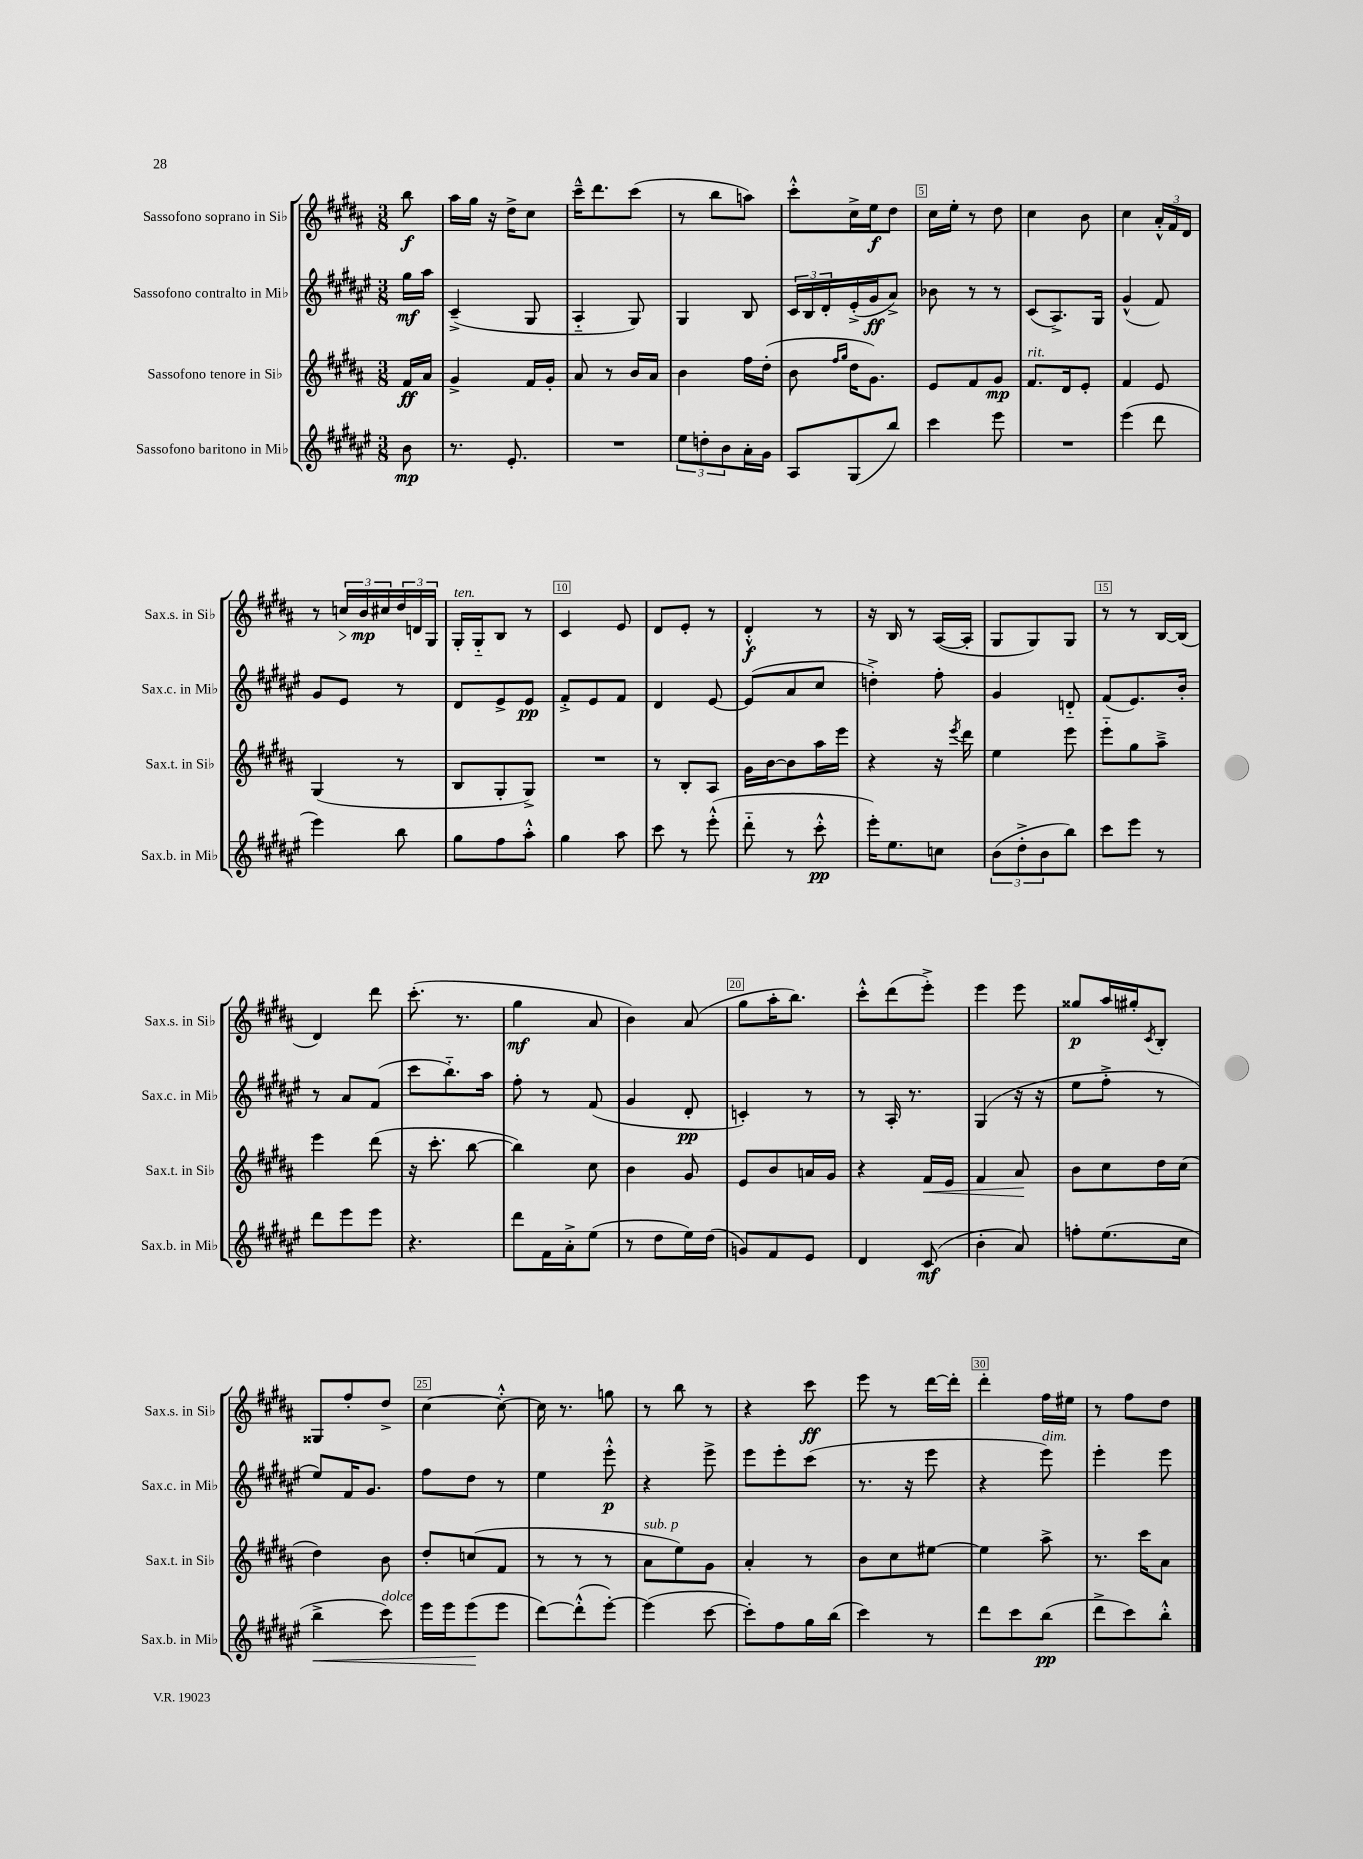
<<
\new StaffGroup <<
\new Staff = "s0" \with { instrumentName = "Sassofono soprano in Sib" shortInstrumentName = "Sax.s. in Sib" } {
    \clef treble \key b \major \numericTimeSignature \time 3/8 \partial 8
    b''8\f |
    ais''16 gis''16 r16 dis''16-> cis''8 |
    cis'''16---^ dis'''8. cis'''8( |
    r8 b''8 a''8) |
    cis'''8-.-^ cis''16-> e''16\f dis''8 |
    cis''16 e''16-. r8 dis''8 |
    cis''4 b'8 |
    cis''4 \tuplet 3/2 { ais'16-.-^ fis'16 dis'16 } |
    r8 \tuplet 3/2 { c''16\> b'16\mp\! cis''16 } \tuplet 3/2 { dis''16 d'16 gis16 } |
    gis16-.^\markup { \italic "ten." } gis16-_ b8 r8 |
    cis'4 e'8 |
    dis'8 e'8-. r8 |
    dis'4-.-^\f r8 |
    r16 b16 r8 ais16~( ais16-. |
    gis8 gis8) gis8 |
    r8 r8 b16~ b16( |
    dis'4) dis'''8 |
    cis'''8.-.( r8. |
    gis''4\mf ais'8 |
    b'4) ais'8( |
    gis''8 ais''16-. b''8.) |
    cis'''8-.-^ dis'''8( e'''8-.->) |
    e'''4 e'''8 |
    gisis''8\p ais''16 gis''16-. \acciaccatura { cis'8 } b8-. |
    gisis8 fis''8-. dis''8-> |
    cis''4~ cis''8~-.-^ |
    cis''16 r8. g''8 |
    r8 b''8 r8 |
    r4 cis'''8\ff |
    e'''8 r8 dis'''16~ dis'''16-. |
    dis'''4-. fis''16 eis''16 |
    r8 fis''8 dis''8 \bar "|." |
}
\new Staff = "s1" \with { instrumentName = "Sassofono contralto in Mib" shortInstrumentName = "Sax.c. in Mib" } {
    \clef treble \key fis \major \numericTimeSignature \time 3/8 \partial 8
    gis''16\mf ais''16 |
    cis'4--->( gis8 |
    ais4-_ gis8) |
    gis4 b8 |
    \tuplet 3/2 { cis'16 b16 dis'16-. } eis'16-.->( gis'16\ff ais'8->) |
    bes'8 r8 r8 |
    cis'8( ais8.->) gis16 |
    gis'4-^( fis'8) |
    gis'8 eis'8 r8 |
    dis'8 eis'8-> eis'8\pp |
    fis'8-.-> eis'8 fis'8 |
    dis'4 eis'8~ |
    eis'8( ais'8 cis''8 |
    d''4-.->) fis''8-. |
    gis'4 d'8-_ |
    fis'8( eis'8.) b'16-. |
    r8 ais'8 fis'8( |
    cis'''8 b''8.-_) ais''16 |
    fis''8-. r8 fis'8( |
    gis'4 dis'8-.\pp |
    c'4-.) r8 |
    r8 ais16-. r8. |
    gis4( r16 r16 |
    eis''8 fis''8-.-> r8 |
    eis''8) fis'16 gis'8. |
    fis''8 dis''8 r8 |
    eis''4 eis'''8-.-^\p |
    r4 eis'''8-> |
    eis'''8 eis'''8-. cis'''8( |
    r8. r16 eis'''8 |
    r4 eis'''8^\markup { \italic "dim." }) |
    eis'''4-. eis'''8 \bar "|." |
}
\new Staff = "s2" \with { instrumentName = "Sassofono tenore in Sib" shortInstrumentName = "Sax.t. in Sib" } {
    \clef treble \key b \major \numericTimeSignature \time 3/8 \partial 8
    fis'16\ff ais'16 |
    gis'4-> fis'16 gis'16-. |
    ais'8 r8 b'16 ais'16 |
    b'4 fis''16 dis''16-.( |
    b'8 \grace { fis''16 gis''16 } dis''16 gis'8.) |
    e'8 fis'8 gis'8\mp |
    fis'8.^\markup { \italic "rit." } dis'16 e'8-. |
    fis'4 e'8 |
    gis4( r8 |
    b8 gis8-. gis8->) |
    R4. |
    r8 b8-. ais8 |
    gis'16 b'16~ b'8 ais''16 e'''16 |
    r4 r16 \acciaccatura { e'''8 } dis'''16 |
    e''4 e'''8 |
    e'''8-_ gis''8 ais''8---> |
    e'''4 dis'''8( |
    r16 cis'''8.-. b''8~ |
    b''4) cis''8 |
    b'4 gis'8 |
    e'8 b'8 a'16 gis'16 |
    r4 fis'16\< e'16 |
    fis'4 ais'8\! |
    b'8 cis''8 dis''16 cis''16( |
    dis''4) b'8 |
    dis''8-. c''8( fis'8 |
    r8 r8 r8 |
    ais'8^\markup { \italic "sub. p" } e''8) gis'8 |
    ais'4-. r8 |
    b'8 cis''8 eis''8~ |
    eis''4 ais''8-> |
    r8. cis'''16 ais'8 \bar "|." |
}
\new Staff = "s3" \with { instrumentName = "Sassofono baritono in Mib" shortInstrumentName = "Sax.b. in Mib" } {
    \clef treble \key fis \major \numericTimeSignature \time 3/8 \partial 8
    b'8\mp |
    r8. eis'8.-. |
    R4. |
    \tuplet 3/2 { eis''8 d''8-. b'8 } ais'16-. gis'16 |
    ais8 gis8( b''8) |
    cis'''4 eis'''8 |
    R4. |
    eis'''4( dis'''8 |
    eis'''4) b''8 |
    gis''8 fis''8 ais''8-.-^ |
    gis''4 ais''8 |
    cis'''8 r8 eis'''8-.-^( |
    dis'''8-_ r8 cis'''8-.-^\pp |
    eis'''16-.) eis''8. c''8 |
    \tuplet 3/2 { b'8( dis''8-.-> b'8 } b''8) |
    cis'''8 eis'''8 r8 |
    dis'''8 eis'''8 eis'''8 |
    r4. |
    dis'''8 fis'16 ais'16-.-> eis''8( |
    r8 dis''8 eis''16) dis''16( |
    g'8) fis'8 eis'8 |
    dis'4 cis'8\mf( |
    b'4-. ais'8) |
    f''8-. eis''8.( cis''16 |
    b''4->\< cis'''8^\markup { \italic "dolce" }) |
    eis'''16 eis'''16 eis'''8\!( eis'''8 |
    dis'''8~) dis'''8-.-^( eis'''8~-.) |
    eis'''4( cis'''8~ |
    cis'''8-.) fis''8 gis''16 b''16( |
    cis'''4) r8 |
    dis'''8 cis'''8 b''8\pp( |
    dis'''8-> cis'''8) b''8-.-^ \bar "|." |
}
>>
>>
\layout { \context { \Score \override BarNumber.break-visibility = ##(#f #t #t) barNumberVisibility = #(every-nth-bar-number-visible 5) \override BarNumber.stencil = #(make-stencil-boxer 0.1 0.3 ly:text-interface::print) } }
